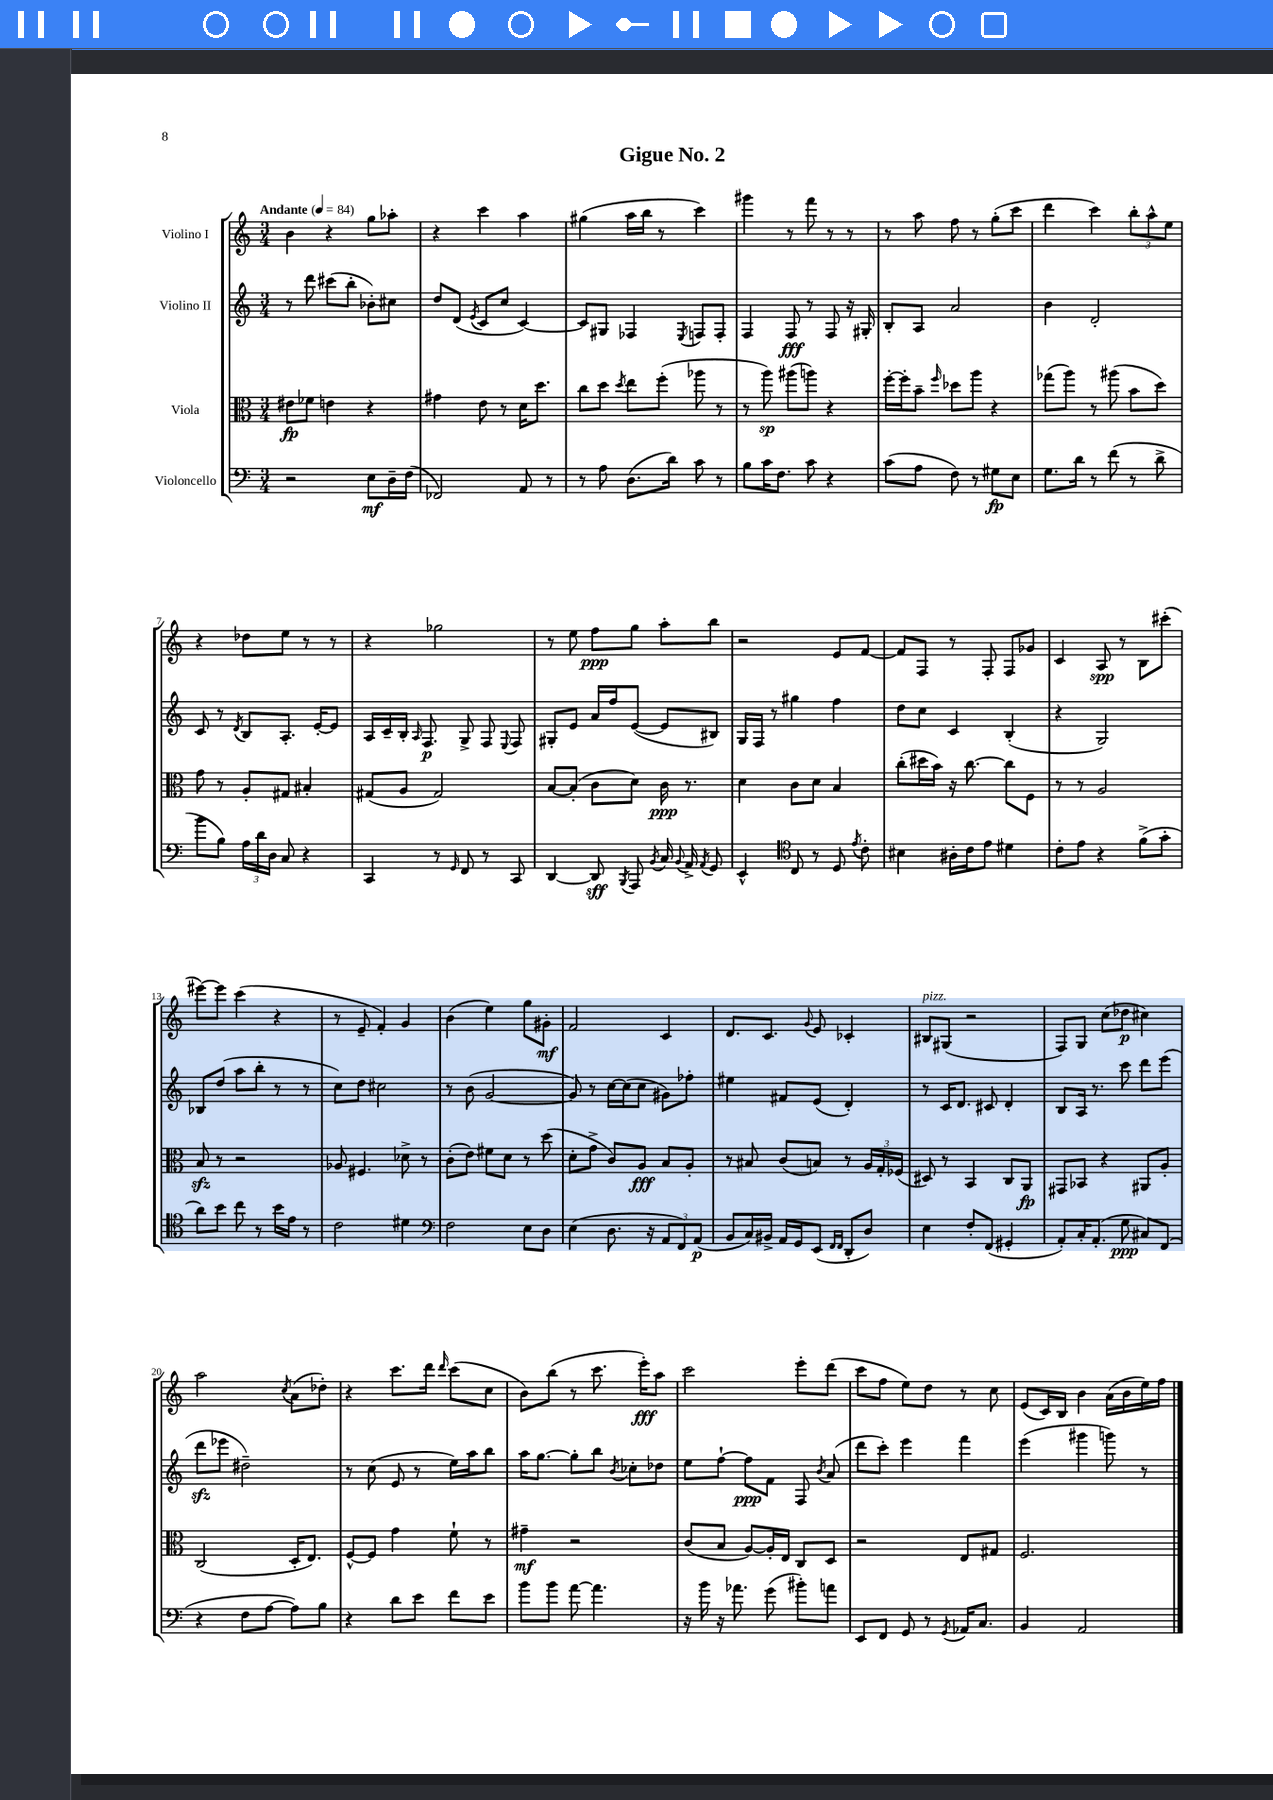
\header { title = "Gigue No. 2" }
<<
\new StaffGroup <<
\new Staff = "s0" \with { instrumentName = "Violino I" } {
    \clef treble \key c \major \numericTimeSignature \time 3/4 \tempo "Andante" 4 = 84
    \autoBeamOff b'4 r4 g''8[ aes''8]-. |
    r4 c'''4 a''4 |
    gis''4( a''16[ b''16] r8 c'''4) |
    gis'''4 r8 f'''8 r8 r8 |
    r8 a''8 f''8 r8 g''8[-.( c'''8] |
    d'''4 c'''4) \tuplet 3/2 { b''8[-. a''8-^ e''8] } |
    r4 des''8[ e''8] r8 r8 |
    r4 ges''2 |
    r8 e''8 f''8[\ppp g''8] a''8[-. b''8] |
    r2 e'8[ f'8]~ |
    f'8[ f8] r8 f8-. f8[ ges'8] |
    c'4 a8\spp r8 b8[ cis'''8]-.( |
    eis'''8[~) eis'''8] c'''4( r4 |
    r8 e'8-- f'4-.) g'4 |
    b'4( e''4) g''8[ gis'8]-.\mf |
    f'2 c'4 |
    d'8.[ c'8.] \appoggiatura { g'8 } e'8 ces'4-. |
    bis8[^\markup { \italic "pizz." } gis8]( r2 |
    f8[) g8] c''8[( des''8]\p cis''4) |
    a''2 \acciaccatura { c''8 } a'8[( des''8]-.) |
    r4 c'''8.[ d'''16] \grace { d'''16 } c'''8[( c''8] |
    b'8[) b''8]( r8 c'''8. e'''16[-.\fff) a''8] |
    c'''2 e'''8[-. d'''8]( |
    c'''8[ f''8] e''8[) d''8] r8 c''8 |
    e'8[( c'16) b16] b'4 a'16[( b'16 e''16) f''16] \bar "|." |
}
\new Staff = "s1" \with { instrumentName = "Violino II" } {
    \clef treble \key c \major \numericTimeSignature \time 3/4
    \autoBeamOff r8 d'''8 cis'''8[( b''8]-. bes'8[-.) cis''8] |
    d''8[ d'8]( \acciaccatura { e'8 } c'8[ c''8] c'4~) |
    c'8[ gis8] fes4 \acciaccatura { e8 } f8[ f8]-. |
    f4 f8\fff r8 f8 r16 gis16-. |
    b8[-. a8] a'2 |
    b'4 d'2-. |
    c'8 r8 \acciaccatura { d'8 } b8[ a8.]-. e'16[~-. e'8] |
    a16[ c'16-- b16]-. \grace { a16 } f8.\p g8-> f8 \appoggiatura { e8 } f8 |
    gis8[-. e'8] a'16[ f''16 e'8]~( e'8[ bis8]) |
    g16[ f16] r8 gis''4 f''4 |
    d''8[ c''8] c'4 b4-.( |
    r4 g2) |
    bes8[ d''8]( a''8[ b''8]-. r8 r8 |
    c''8[) d''8] cis''2 |
    r8 b'8( g'2~ |
    g'8) r8 c''16[~ c''16( c''8] gis'8[) fes''8]-. |
    eis''4 fis'8[ e'8]( d'4-.) |
    r8 c'16[ d'8.] cis'8 d'4-. |
    b8[ a16] r8. c'''8 d'''8[ e'''8]( |
    d'''8[\sfz ees'''8] dis''2--) |
    r8 c''8( e'8 r8 e''16[) a''16 b''8] |
    a''16[ g''8.]~ g''8[-. b''8] \acciaccatura { b'8 } ces''8[-. des''8] |
    e''8[ f''8]~-! f''8[\ppp f'8] f8 \acciaccatura { b'8 } a'8( |
    d'''8[ c'''8]-.) e'''4 f'''4 |
    e'''4( gis'''4 g'''8) r8 \bar "|." |
}
\new Staff = "s2" \with { instrumentName = "Viola" } {
    \clef alto \key c \major \numericTimeSignature \time 3/4
    \autoBeamOff eis'8[\fp fes'8] e'4 r4 |
    gis'4 e'8 r8 d'16[ d''8.] |
    c''8[ d''8] \acciaccatura { d''8 } e''8[ f''8]-.( aes''8 r8 |
    r8 a''8\sp) ais''8[( a''8]) r4 |
    f''16[~-. f''16-. b'8]-- \grace { f''16 } des''8[ a''8] r4 |
    ges''8[( a''8]) r8 ais''8( b'8[ d''8]) |
    g'8 r8 a8[-. gis8] bis4-. |
    gis8[( a8] gis2) |
    b8[~ b8]-.( c'8[ d'8]) c'16\ppp r8. |
    d'4 c'8[ d'8] b4 |
    c''8[-.( dis''16 b'16]) r16 c''8.~ c''8[ f8] |
    r8 r8 a2 |
    b8\sfz r8 r2 |
    aes8 fis4. des'8-> r8 |
    c'8[-.( e'8]) fis'8[ d'8] r8 d''8( |
    d'8[-. g'8]-> c'8[) a8]\fff b8[ a8]-. |
    r8 bis8 c'8[( b8]) r8 \tuplet 3/2 { a16[ g16-. fes16]( } |
    dis8) r8 b,4 c8[ a,8]\fp |
    gis,8[ bes,8] r4 ais,8[ a8]-. |
    c2( d16[-. e8.]) |
    f8[~-^ f8] g'4 f'8-! r8 |
    gis'4--\mf r2 |
    c'8[( b8] a8[~) a16-. e16] c8[ d8] |
    r2 e8[ gis8] |
    f2. \bar "|." |
}
\new Staff = "s3" \with { instrumentName = "Violoncello" } {
    \clef bass \key c \major \numericTimeSignature \time 3/4
    \autoBeamOff r2 e8[\mf d16-- f16]( |
    fes,2) a,8 r8 |
    r8 a8 d8.[( d'16]) c'8 r8 |
    b8[ c'16 f8.] c'8 r4 |
    c'8[( a8] f8) r8 gis8[\fp e8] |
    g8.[ d'16] r8 f'8( r8 d'8-> |
    b'8[ b8]) \tuplet 3/2 { a16[ d'16 d16] } c8 r4 |
    c,4 r8 \grace { g,16 } f,8 r8 c,8 |
    d,4~ d,8\sff \acciaccatura { b,,8 } a,,8 \acciaccatura { b,8 } c16 \appoggiatura { b,8 } a,16-> \acciaccatura { a,8 } g,8 |
    e,4-^ \clef tenor c8 r8 d8 \acciaccatura { e'8 } c'8-. |
    bis4 ais16[-. c'16 e'8] dis'4 |
    c'8[-. e'8] r4 f'8[->( g'8]-. |
    a'8[) b'8] c''8 r8 b'16[ e'16] r8 |
    c'2 dis'4 |
    \clef bass f2 e8[ d8] |
    e4( d8. r16 \tuplet 3/2 { a,8[ f,8) a,8]\p( } |
    b,8[ c16) bis,16]-> a,16[ g,16 e,8]( \grace { f,16[ f,16] } d,8[-. d8]) |
    e4 f8[-. f,8]( gis,4-. |
    a,8[-.) c16-. a,8.]-.( g8\ppp cis8[) f,8]( |
    r4 f8[ a8]~ a8[) b8] |
    r4 d'8[ e'8] f'8[ e'8] |
    b'8[ b'8] a'8~ a'4. |
    r16 b'16 r16 aes'8. g'8( bis'8[-.) a'8] |
    e,8[ f,8] g,8 r8 \acciaccatura { g,8 } aes,16[ c8.] |
    b,4 a,2 \bar "|." |
}
>>
>>
